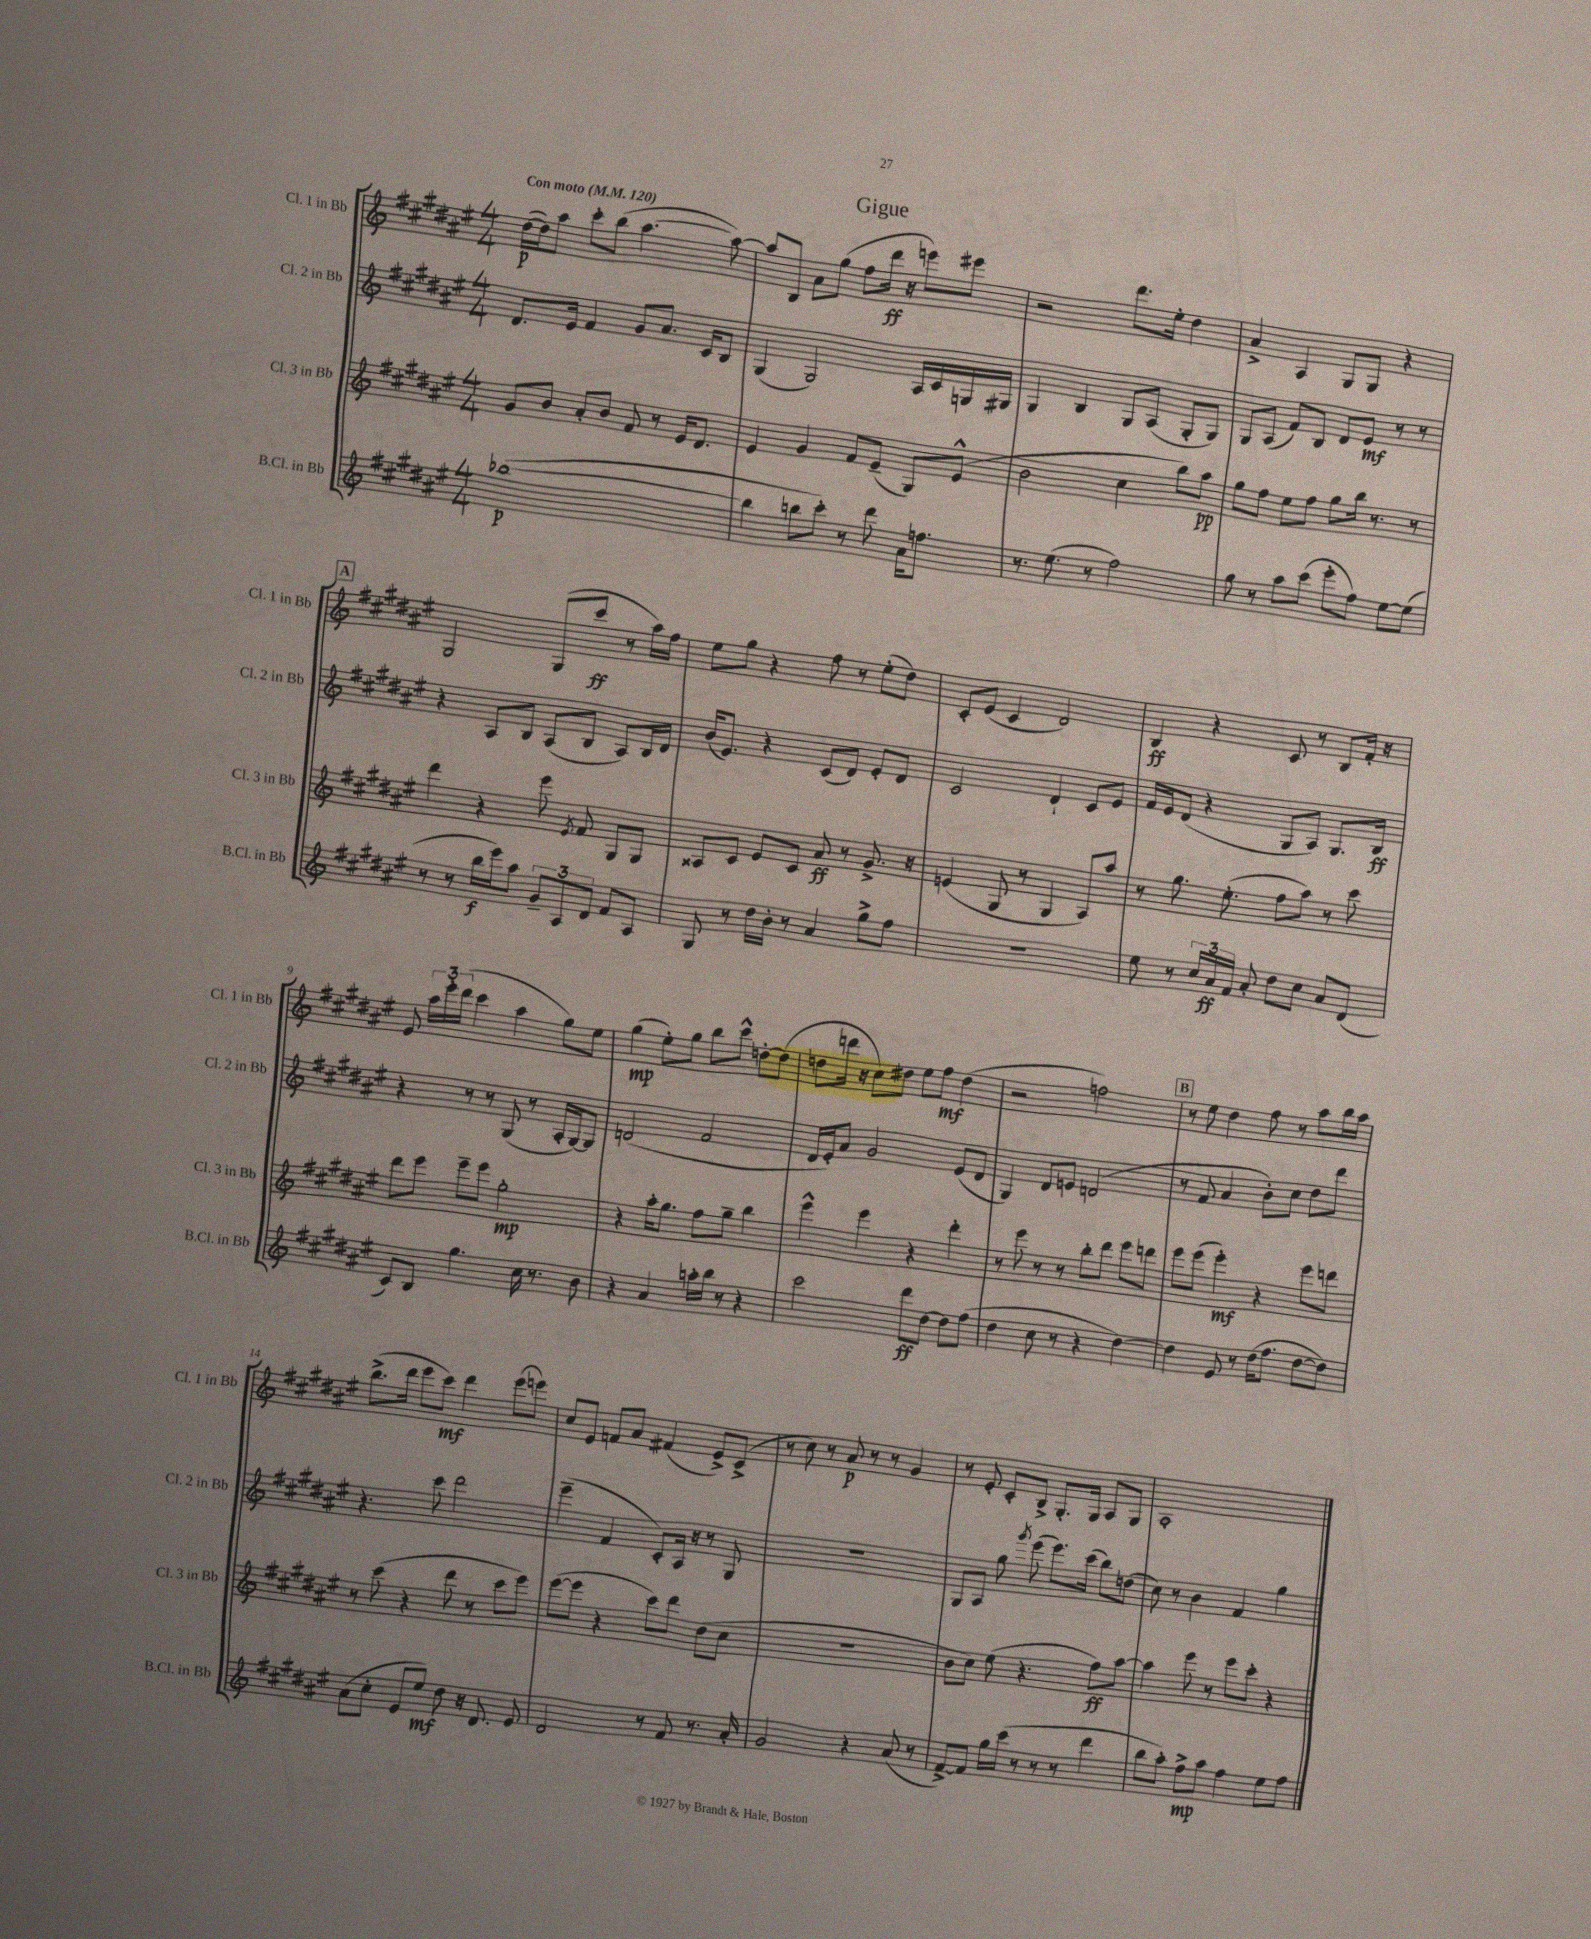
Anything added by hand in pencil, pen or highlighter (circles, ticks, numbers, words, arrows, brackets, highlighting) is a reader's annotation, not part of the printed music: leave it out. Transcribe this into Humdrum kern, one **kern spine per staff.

**kern	**dynam	**kern	**dynam	**kern	**dynam	**kern	**dynam
*part4	*part4	*part3	*part3	*part2	*part2	*part1	*part1
*staff4	*staff4	*staff3	*staff3	*staff2	*staff2	*staff1	*staff1
*I"B.Cl. in Bb	*	*I"Cl. 3 in Bb	*	*I"Cl. 2 in Bb	*	*I"Cl. 1 in Bb	*
*I'B.Cl. in Bb	*	*I'Cl. 3 in Bb	*	*I'Cl. 2 in Bb	*	*I'Cl. 1 in Bb	*
*clefG2	*	*clefG2	*	*clefG2	*	*clefG2	*
*k[f#c#g#d#a#e#]	*	*k[f#c#g#d#a#e#]	*	*k[f#c#g#d#a#e#]	*	*k[f#c#g#d#a#e#]	*
*M4/4	*	*M4/4	*	*M4/4	*	*M4/4	*
*MM120	*	*MM120	*	*MM120	*	*MM120	*
=1	=1	=1	=1	=1	=1	=1	=1
!	!	!	!	!	!	!LO:TX:a:B:t=Con moto	!
([1bb-X	p	8g#/L	.	8.d#/L	.	([16dd#\LL	p
.	.	.	.	.	.	16dd#\J])	.
.	.	8b/J	.	.	.	8aa#\J	.
.	.	.	.	16e#/Jk	.	.	.
.	.	8a#'/L	.	4f#/	.	8ccc#'\L	.
.	.	8b/J	.	.	.	(8bb\J	.
.	.	8f#/	.	8g#/L	.	[4.aa#\	.
.	.	8r	.	8.a#/J	.	.	.
.	.	16e#/KL	.	.	.	.	.
.	.	8.d#/J	.	16c#/KL	.	.	.
.	.	.	.	8B/J	.	8aa#\_)	.
=2	=2	=2	=2	=2	=2	=2	=2
4bb-\]	.	4e#/	.	(4G#/	.	8aa#/L]	.
.	.	.	.	.	.	8B/J	.
8bbn\L	.	4g#/	.	2G#/)	.	8a#\L	.
8ccc#'\J)	.	.	.	.	.	(8gg#\J	.
8r	.	8f#/L	.	.	.	8ff#\L	.
8ddd#\	.	(8e#~/J	.	.	.	16ddd#\Jk	ff
.	.	.	.	.	.	16r	.
16a#\KL	.	8G#/L)	.	16A#/LL	.	8eeen\L)	.
8.ffn\J	.	.	.	16c#/	.	.	.
.	.	(8e#^^/J	.	16Gn/	.	8eee#X\J	.
.	.	.	.	16G#X/JJ	.	.	.
=3	=3	=3	=3	=3	=3	=3	=3
8.r	.	2b\	.	4G#/	.	2r	.
(8.ee#\	.	.	.	.	.	.	.
.	.	.	.	4B/	.	.	.
8r	.	.	.	.	.	.	.
2ff#\)	.	4cc#\	.	8G#/L	.	8.ddd#\L	.
.	.	.	.	(8A#/J	.	.	.
.	.	.	.	.	.	16ee#'\Jk	.
.	.	8bb\L)	.	8G#'/L	.	4dd#\	.
.	.	8aa#\J	pp	8G#/J)	.	.	.
=4	=4	=4	=4	=4	=4	=4	=4
8gg#\	.	8gg#\L	.	8G#/L	.	4a#^/	.
8r	.	8ff#\J	.	(8A#/J	.	.	.
8aa#\L	.	8ee#\L	.	8f#/L)	.	4A#/	.
(8ccc#\J	.	8ff#\J	.	8B/J	.	.	.
8eee#'\L	.	8gg#\L	.	8d#/L	.	8G#/L	.
8ff#\J)	.	16bb\Jk	.	8e#/J	mf	8G#/J	.
.	.	8.r	.	.	.	.	.
[8ee#\L	.	.	.	8r	.	4r	.
(8ee#\J]	.	8r	.	8r	.	.	.
!!LO:LB:g=z
!!LO:REH:place=s1:t=A
=5	=5	=5	=5	=5	=5	=5	=5
8r	.	4ddd#\	.	4r	.	2G#/	.
8r	.	.	.	.	.	.	.
16bb\LL	f	4r	.	8A#/L	.	.	.
16eee#\J)	.	.	.	.	.	.	.
8aa#\J	.	.	.	8B/J	.	.	.
12g#~/L	.	8eee#\	.	(8A#/L	.	(8G#/L	.
12A#/	.	.	.	.	.	.	.
.	.	8qe#/	.	.	.	.	.
.	.	8f#/	.	8B/J	.	8ccc#/J	ff
12d#/J	.	.	.	.	.	.	.
8f#/L	.	8G#/L	.	8A#/L)	.	8r	.
8A#/J	.	8G#/J	.	16B/L	.	16aa#\LL)	.
.	.	.	.	16d#/JJ	.	16ff#\JJ	.
=6	=6	=6	=6	=6	=6	=6	=6
8G#/	.	8A##X/L	.	(16b/KL	.	8ee#\L	.
.	.	.	.	8.e#/J)	.	.	.
8r	.	8c#/J	.	.	.	8gg#\J	.
16dd#\LL	.	8e#/L	.	4r	.	4r	.
16b'\JJ	.	.	.	.	.	.	.
8r	.	8c#/J	.	.	.	.	.
4a#/	.	8a#/	ff	(8c#/L	.	8ff#\	.
.	.	8r	.	8d#/J)	.	8r	.
8gg#^\L	.	8.g#^/	.	8e#'/L	.	(8ee#'\L	.
8ff#\J	.	.	.	8d#/J	.	8dd#\J)	.
.	.	16r	.	.	.	.	.
=7	=7	=7	=7	=7	=7	=7	=7
1r	.	(4en/	.	2c#/	.	8c#'/L	.
.	.	.	.	.	.	(8e#/J	.
.	.	8G#/	.	.	.	4c#/	.
.	.	8r	.	.	.	.	.
.	.	4G#/	.	4d#`/	.	2d#/)	.
.	.	8A#/L)	.	8c#/L	.	.	.
.	.	8aa#/J	.	8e#/J	.	.	.
=8	=8	=8	=8	=8	=8	=8	=8
8ee#\	.	8r	.	16f#/LL	.	4B/	ff
.	.	.	.	16e#/J	.	.	.
8r	.	8.gg#\	.	(8d#/J	.	.	.
24cc#/LL	.	.	.	4r	.	4r	.
24a#/	ff	.	.	.	.	.	.
.	.	(8.ee#'\	.	.	.	.	.
24f#/JJ	.	.	.	.	.	.	.
8a#'/	.	.	.	.	.	.	.
8dd#\L	.	8ff#\L	.	8G#/L	.	8c#/	.
8cc#\J	.	8aa#\J)	.	8A#/J)	.	8r	.
8a#/L	.	8r	.	8.G#/L	.	8B/L	.
(8d#/J	.	8ccc#\	.	.	.	16f#'/Jk	.
.	.	.	.	16B/Jk	ff	16r	.
!!LO:LB:g=z
=9	=9	=9	=9	=9	=9	=9	=9
8c#/L)	.	8ddd#\L	.	4r	.	8e#/	.
8B/J	.	8eee#\J	.	.	.	24aa#\LL	.
.	.	.	.	.	.	24eee#'\	.
.	.	.	.	.	.	(24ddd#\JJ	.
4.gg#\	.	8eee#~\L	.	8r	.	4ccc#\	.
.	.	8eee#\J	.	8r	.	.	.
.	.	2gg#'\	mp	(8G#/	.	4aa#\	.
16cc#\	.	.	.	8r	.	.	.
8.r	.	.	.	.	.	.	.
.	.	.	.	16A#'/LL	.	8gg#\L)	.
.	.	.	.	[16G#/J)	.	.	.
8b\	.	.	.	8G#/J]	.	8ee#\J	.
=10	=10	=10	=10	=10	=10	=10	=10
4r	.	4r	.	(2dn/	.	(4gg#\	mp
4a#/	.	16aa#'\KL	.	.	.	8ee#'\L)	.
.	.	8.gg#\J	.	.	.	.	.
.	.	.	.	.	.	8gg#\J	.
16aan'\LL	.	8ff#\L	.	2f#/	.	8bb\L	.
16bb\JJ	.	.	.	.	.	.	.
8r	.	8gg#~\J	.	.	.	8ccc#^^\J	.
4r	.	4bb\	.	.	.	[8ddn'\L	.
.	.	.	.	.	.	(8dd\J]	.
=11	=11	=11	=11	=11	=11	=11	=11
2ccc#\	.	4eee#^^\	.	16d#/LL	.	8ddn\L	.
.	.	.	.	16e#'/J)	.	.	.
.	.	.	.	8a#/J	.	16dddn\Jk	.
.	.	.	.	.	.	16r	.
.	.	4eee#\	.	2g#/	.	8cc#\L)	.
.	.	.	.	.	.	8dd#X\J	.
8ddd#\L	ff	4r	.	.	.	8ee#\L	.
[8dd#\J	.	.	.	.	.	8ff#\J	mf
8dd#\L]	.	4ddd#'\	.	(8e#/L	.	(4dd#\	.
(8ff#\J	.	.	.	8d#/J	.	.	.
=12	=12	=12	=12	=12	=12	=12	=12
4dd#\	.	8r	.	4G#/)	.	2r	.
.	.	8eee#\	.	.	.	.	.
8cc#\	.	8r	.	8d#/L	.	.	.
8r	.	8r	.	8en/J	.	.	.
4r	.	8bb'\L	.	(2dn/	.	2ffn\)	.
.	.	8ddd#\J	.	.	.	.	.
[4dd#\)	.	8eee#\L	.	.	.	.	.
.	.	8dddn\J	.	.	.	.	.
!!LO:REH:place=s1:t=B
=13	=13	=13	=13	=13	=13	=13	=13
4dd#\]	.	8eee#\L	.	8r	.	8r	.
.	.	(8eee#\J	.	8f#/	.	8ee#\	.
8e#/	.	4eee#'\)	mf	4a#/	.	4dd#\	.
8r	.	.	.	.	.	.	.
(16dd#\KL	.	4r	.	8b'\L)	.	8ff#\	.
8.ff#\J	.	.	.	.	.	.	.
.	.	.	.	8cc#\J	.	8r	.
[8dd#\L	.	8eee#\L	.	8dd#\L	.	8aa#\L	.
8dd#\J])	.	8dddn\J	.	8ddd#\J	.	16bb\L	.
.	.	.	.	.	.	16aa#\JJ	.
!!LO:LB:g=z
=14	=14	=14	=14	=14	=14	=14	=14
(8a#\L	.	8r	.	4.r	.	(8.bb^\L	.
8cc#'\J	.	(8ccc#\	.	.	.	.	.
.	.	.	.	.	.	16ddd#\Jk	.
8e#/L	.	4r	.	.	.	8eee#\L	.
8ee#/J)	mf	.	.	8ccc#\	.	8ccc#\J)	mf
8dd#\	.	8ddd#\	.	2ddd#\	.	4ddd#\	.
16r	.	8r	.	.	.	.	.
8.d#/	.	.	.	.	.	.	.
.	.	8ccc#\L	.	.	.	(8eee#\L	.
8e#/	.	8eee#\J)	.	.	.	8eeen\J)	.
=15	=15	=15	=15	=15	=15	=15	=15
2d#/	.	([8eee#\L	.	(4eee#~\	.	8cc#/L	.
.	.	8eee#\J]	.	.	.	8e#/J	.
.	.	4r	.	4f#/	.	8fn/L	.
.	.	.	.	.	.	8a#/J	.
8r	.	8ccc#\L)	.	8c#'/L)	.	(4f#X/	.
8f#/	.	8ddd#\J	.	16A#/Jk	.	.	.
.	.	.	.	16r	.	.	.
8.r	.	(8dd#\L	.	8r	.	8e#^/L)	.
.	.	8cc#\J	.	8G#/	.	(8c#^/J	.
16a#'/	.	.	.	.	.	.	.
=16	=16	=16	=16	=16	=16	=16	=16
2g#/	.	1r	.	1r	.	8r	.
.	.	.	.	.	.	8cc#\)	.
.	.	.	.	.	.	8r	.
.	.	.	.	.	.	8a#/	p
4r	.	.	.	.	.	8r	.
.	.	.	.	.	.	8r	.
(8a#/	.	.	.	.	.	4g#/	.
8r	.	.	.	.	.	.	.
=17	=17	=17	=17	=17	=17	=17	=17
[8f#^/L)	.	8b\L	.	8G#/L	.	8r	.
8f#/J]	.	8cc#\J)	.	8A#/J	.	8e#'/	.
16gg#\LL	.	(8ee#\	.	8gg#\	.	8c#'/L	.
(16ccc#\JJ	.	.	.	.	.	.	.
.	.	.	.	8qggg#/	.	.	.
8r	.	4.r	.	(8eee#\	.	8B^/J	.
8r	.	.	.	8.eee#\L)	.	8.G#'/L	.
8r	.	.	.	.	.	.	.
.	.	.	.	(16ccc#\Jk	.	16G#/Jk	.
4ddd#\	.	8ff#\L)	ff	8bb\L)	.	8A#/L	.
.	.	[8aa#\J	.	(8ddn\J	.	8G#/J	.
=18	=18	=18	=18	=18	=18	=18	=18
8bb\L	.	4aa#\]	.	8cc#\)	.	1A#'	.
8aa#'\J)	.	.	.	8r	.	.	.
8ff#^\L	mp	8eee#\	.	4b\	.	.	.
8aa#\J	.	8r	.	.	.	.	.
4ff#\	.	8eee#\L	.	4f#/	.	.	.
.	.	8ccc#'\J	.	.	.	.	.
8ee#\L	.	4r	.	4gg#\	.	.	.
8ff#\J	.	.	.	.	.	.	.
==	==	==	==	==	==	==	==
*-	*-	*-	*-	*-	*-	*-	*-
